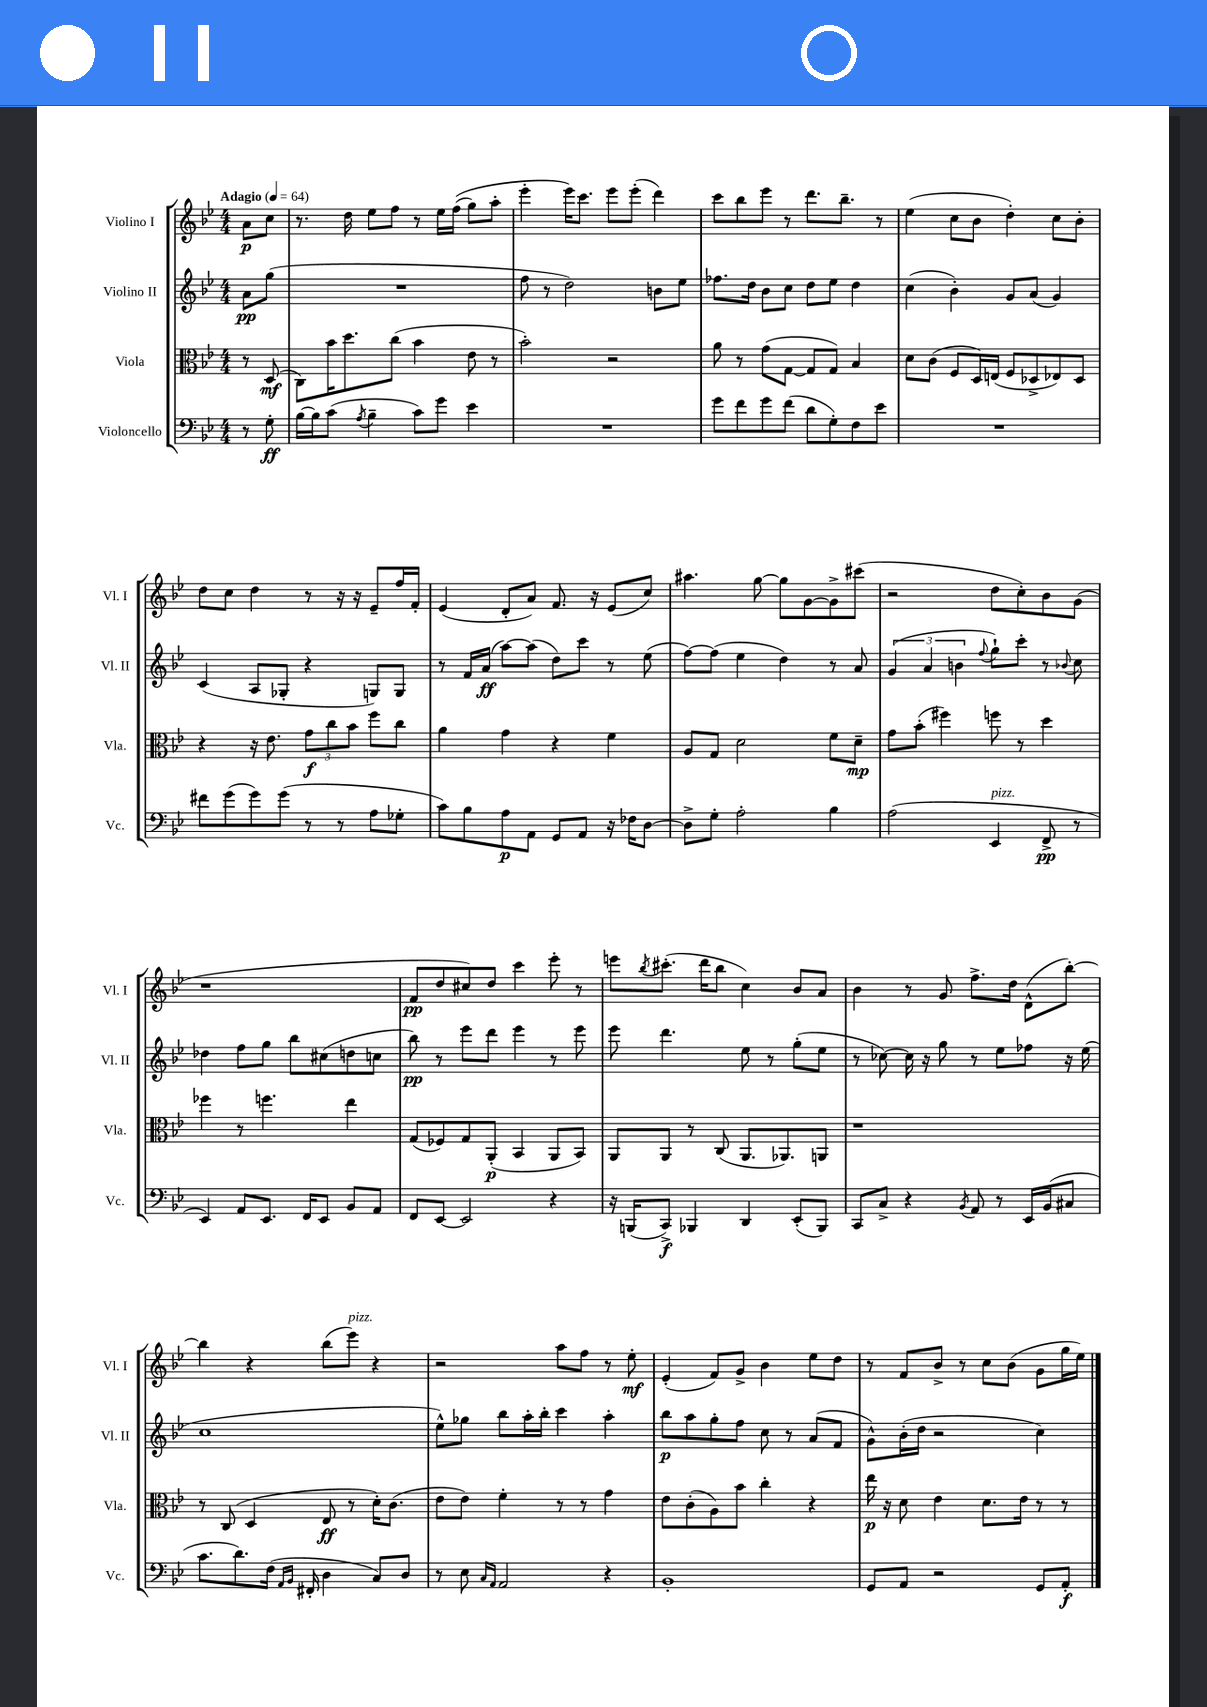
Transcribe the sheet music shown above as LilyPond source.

<<
\new StaffGroup <<
\new Staff = "s0" \with { instrumentName = "Violino I" shortInstrumentName = "Vl. I" } {
    \clef treble \key bes \major \numericTimeSignature \time 4/4 \partial 4 \tempo "Adagio" 4 = 64
    a'8\p c''8 |
    r8. d''16 ees''8 f''8 r8 ees''16 f''16(\( g''8) a''8-. |
    ees'''4-. ees'''16\) c'''8. ees'''8 ees'''8-.( d'''4) |
    c'''8 bes''8 ees'''8 r8 d'''8. bes''8.-- r8 |
    ees''4( c''8 bes'8 d''4-.) c''8 bes'8-. |
    d''8 c''8 d''4 r8 r16 r16 ees'8-- f''16 f'16-. |
    ees'4( d'8-. a'8) f'8. r16 ees'8( c''8) |
    ais''4. g''8~ g''8 g'8~ g'8-> cis'''8( |
    r2 d''8 c''8-.) bes'8 g'8( |
    r1 |
    f'8\pp d''8 cis''8) d''8 c'''4 ees'''8-. r8 |
    e'''8 \acciaccatura { bes''8 } cis'''8.-.( d'''16 bes''8 c''4) bes'8 a'8 |
    bes'4 r8 g'8 f''8.-> d''16 d'8-^( bes''8~-.) |
    bes''4 r4 bes''8( ees'''8^\markup { \italic "pizz." }) r4 |
    r2 a''8 f''8 r8 ees''8-.\mf |
    ees'4-.( f'8) g'8-> bes'4 ees''8 d''8 |
    r8 f'8 bes'8-> r8 c''8 bes'8( g'8 g''16 ees''16) \bar "|." |
}
\new Staff = "s1" \with { instrumentName = "Violino II" shortInstrumentName = "Vl. II" } {
    \clef treble \key bes \major \numericTimeSignature \time 4/4 \partial 4
    a'8\pp g''8( |
    R1 |
    f''8 r8 d''2) b'8 ees''8 |
    fes''8. d''16 bes'8 c''8 d''8 ees''8 d''4 |
    c''4( bes'4-.) g'8 a'8( g'4) |
    c'4( a8 ges8-. r4 g8) g8 |
    r8 f'16 a'16\ff( a''8~) a''8( d''8) c'''8 r8 ees''8( |
    f''8~) f''8( ees''4 d''4) r8 a'8 |
    \tuplet 3/2 { g'4( a'4 b'4 } \appoggiatura { f''8 } g''8-!) c'''8-. r8 \appoggiatura { bes'8 } c''8 |
    des''4 f''8 g''8 bes''8 cis''8( d''8 c''8 |
    bes''8\pp) r8 ees'''8 d'''8 ees'''4 r8 ees'''8 |
    ees'''8 d'''4. ees''8 r8 g''8-.( ees''8 |
    r8 ces''8~) ces''16 r16 g''8 r8 ees''8 fes''8 r16 ees''16( |
    c''1 |
    ees''8-^) ges''8 bes''8 a''16-. bes''16-. c'''4 a''4-. |
    bes''8\p a''8 g''8-. f''8 c''8 r8 a'8( f'8 |
    g'8-^) bes'16-.( d''16 r2 c''4) \bar "|." |
}
\new Staff = "s2" \with { instrumentName = "Viola" shortInstrumentName = "Vla." } {
    \clef alto \key bes \major \numericTimeSignature \time 4/4 \partial 4
    r8 d8\mf( |
    c8) bes'16 d''8. c''8( bes'4 ees'8 r8 |
    bes'2-.) r2 |
    a'8 r8 g'8( g8~ g8 g8) bes4 |
    d'8 c'8( f8 d16) e16( f8 des8-> ees8) des8 |
    r4 r16 ees'8. \tuplet 3/2 { g'8\f c''8 bes'8 } f''8 c''8 |
    a'4 g'4 r4 f'4 |
    a8 g8 d'2 f'8 d'8--\mp |
    g'8 bes'8-.( fis''4) f''8 r8 d''4 |
    fes''4 r8 f''4. ees''4 |
    g8( fes8) g8 a,8-.\p( bes,4 a,8 bes,8) |
    a,8 a,8 r8 c8( a,8. aes,8.) a,8 |
    r1 |
    r8 c8( d4 ees8\ff r8 d'16-.) c'8.( |
    ees'8 ees'8) f'4-. r8 r8 g'4 |
    ees'8 c'8-.( a8) bes'8 c''4-. r4 |
    ees''16\p r16 d'8 ees'4 d'8. ees'16 r8 r8 \bar "|." |
}
\new Staff = "s3" \with { instrumentName = "Violoncello" shortInstrumentName = "Vc." } {
    \clef bass \key bes \major \numericTimeSignature \time 4/4 \partial 4
    r8 g8-.\ff |
    bes16~ bes16 c'8( \acciaccatura { a8 } bes4-- c'8) g'8 ees'4 |
    R1 |
    g'8 f'8 g'8 f'8( d'8 g8-.) f8 ees'8 |
    R1 |
    fis'8 g'8( g'8) g'8( r8 r8 a8 ges8-. |
    c'8) bes8 a8\p a,8 g,8 a,8 r16 fes16 d8~ |
    d8-> g8-. a2-. bes4 |
    a2( ees,4^\markup { \italic "pizz." } f,8->\pp r8 |
    ees,4) a,8 ees,8. f,16 ees,8 bes,8 a,8 |
    f,8 ees,8~ ees,2 r4 |
    r16 b,,16( c,8->\f) bes,,4 d,4 ees,8-.( bes,,8) |
    c,8 c8-> r4 \acciaccatura { bes,8 } a,8 r8 ees,16 bes,16( cis8 |
    c'8. d'8.) f16( \grace { a,16 bes,16 } fis,16-. d4 c8) d8 |
    r8 ees8 \grace { c16 a,16 } a,2 r4 |
    bes,1-. |
    g,8 a,8 r2 g,8 a,8-.\f \bar "|." |
}
>>
>>
\layout { \context { \Score \remove "Bar_number_engraver" } }
